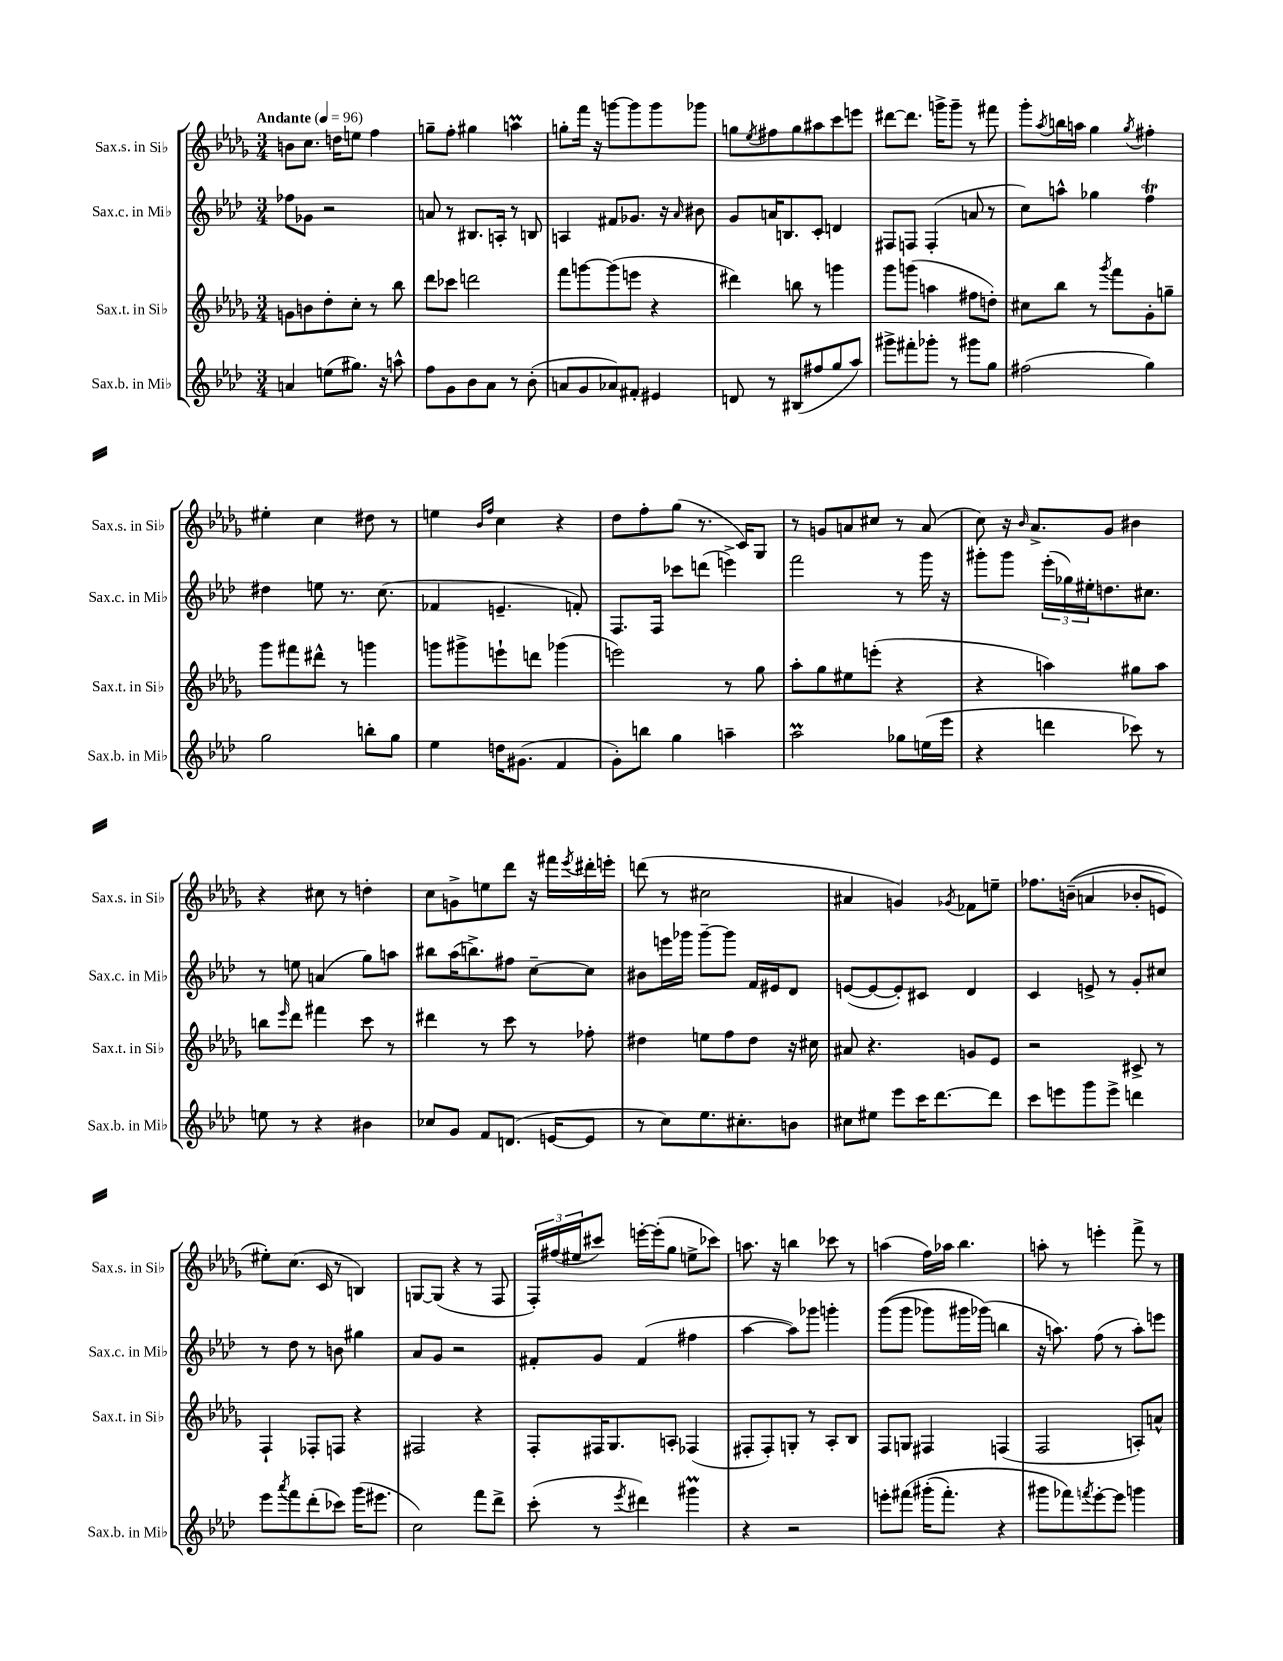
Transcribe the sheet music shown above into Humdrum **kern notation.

**kern	**kern	**kern	**kern
*staff4	*staff3	*staff2	*staff1
*clefG2	*clefG2	*clefG2	*clefG2
*k[b-e-a-d-]	*k[b-e-a-d-g-]	*k[b-e-a-d-]	*k[b-e-a-d-g-]
*M3/4	*M3/4	*M3/4	*M3/4
*MM96	*MM96	*MM96	*MM96
4a/	8g\L	8ff-\L	8b\L
.	8b\	8g-\J	8.cc\J
(8ee\L	8dd-'\	2r	.
.	.	.	16dd\LK
8.gg#\J)	8cc'\J	.	8ee\J
.	8r	.	4ff\
16r	.	.	.
8aa^^\	8bb-\	.	.
=	=	=	=
8ff\L	8ddd-\L	8a/	8gg~\L
8g\	8ccc-\J	8r	8ff'\J
8b-\	2ddd\	8.B#/L	4gg#\
8a-\J	.	.	.
.	.	16A'/Jk	.
8r	.	8r	4aa\
(8b-'\	.	8B/	.
=	=	=	=
8a/L	8fff\L	4A/	8gg'\L
8g/	[8ggg\	.	16fff\Jk
.	.	.	16r
8a-/)	(8ggg\]	8f#/L	[8ggg\L
8f#'/J	8eee\J	8.g-/J	8ggg\]
4e#/	4r	.	8ggg\
.	.	16r	.
.	.	16qqa-/	.
.	.	8b#\	8ggg-\J
=	=	=	=
8d/	4ddd#\)	8g/L	8gg\L
.	.	.	8qee-/
8r	.	16a/K	8ff#\
.	.	8.B/	.
(8B#/L	8bb\	.	8gg\
8ff#/	8r	8c'/J	8aa#\
8gg/	4ggg\	4d/	8ccc\
8aa-/J)	.	.	8eee\J
=	=	=	=
8ggg#^\L	8ggg-\L	8F#/L	[8ddd#\L
8fff#'\	(8ggg\J	8F/J	8.ddd#\]J
8ggg-'\J	4aa\	(4F'/	.
.	.	.	16ggg^\LK
8r	.	.	8ggg~\J
8ggg#\L	8ff#\L	8a/	8r
8gg\J	8dd'\J)	8r	8fff#\
=	=	=	=
(2ff#\	8cc#\L	8cc\L)	8ggg-'\L
.	.	.	8qaa-/
.	8bb-\J	8aa^^\J	16bb\L
.	.	.	16aa\JJ
.	8r	4gg-\	4gg-\
.	8qggg-/	.	.
.	8fff\L	.	.
.	.	.	8qgg-/
4gg\)	8g-'\	4ff\	4ff#'\
.	8gg~\J	.	.
=	=	=	=
2gg\	8ggg-\L	4dd#\	4ee#'\
.	8fff#\	.	.
.	8ddd#^^\J	8ee\	4cc\
.	8r	8.r	.
8bb'\L	4ggg\	.	8dd#\
.	.	(8.cc\	.
8gg\J	.	.	8r
=	=	=	=
4ee-\	8ggg\L	4f-/	4ee\
.	8ggg#^\	.	.
.	.	.	16qqb-/LL
.	.	.	16qqff/JJ
16dd\LK	8eee`\	4.e~/	4cc\
(8.g#\J	.	.	.
.	8ddd\J	.	.
4f/	(4ggg-\	.	4r
.	.	8f'/)	.
=	=	=	=
8g'\L)	2eee\)	8.F/L	8dd-\L
8bb\J	.	.	8ff'\
.	.	16F/Jk	.
4gg\	.	8ccc-\L	(8gg-\J
.	.	(8ddd\J	8.r
4aa~\	8r	4eee^\)	.
.	.	.	16c/LK)
.	8gg-\	.	8G-/J
=	=	=	=
2aa-\	8aa-'\L	2fff\	8r
.	8gg-\	.	8g/L
.	8ee#\	.	8a/
.	(8eee'\J	.	8cc#/J
8gg-\L	4r	8r	8r
(16ee\L	.	16ggg\	(8a/
16eee-\JJ	.	16r	.
=	=	=	=
4r	4r	8ggg#'\L	8cc\)
.	.	8ggg#\J	16r
.	.	.	16qqb-/
.	.	.	8.a-^/L
4ddd\	4aa\)	(24eee-'\LL	.
.	.	24gg-\)	.
.	.	24ee#'\J	.
.	.	8.dd\	8g-/J
8ccc-\)	8gg#\L	.	4b#\
.	.	8.cc#\J	.
8r	8aa\J	.	.
=	=	=	=
8ee\	8bb\L	8r	4r
.	16qqeee-/	.	.
8r	8ddd-\J	8ee\	.
4r	4fff#\	(4a/	8cc#\
.	.	.	8r
4b#\	8ccc\	8gg\L)	4dd'\
.	8r	8aa\J	.
=	=	=	=
8cc-/L	4ddd#\	8bb#\L	8cc\L
8g/J	.	(16aa-\K	8g^\
.	.	8.bb^\)	.
8f/L	8r	.	8ee\
(8.d/J	8ccc\	8ff#\J	8ddd-\J
.	8r	[8cc~\L	16r
[16e/LK	.	.	16fff#\LL
.	.	.	8qeee-/
8e/]J	8ff-'\	8cc\]J	16ddd#'\
.	.	.	16eee'\JJ
=	=	=	=
8r	4dd#\	8b#\L	(8ddd\
8cc\L)	.	16eee\L	8r
.	.	16ggg-\JJ	.
8.ee-\	8ee\L	[8ggg-~\L	2cc#\
.	8ff\	8ggg-\]J	.
8.cc#'\	.	.	.
.	8dd#\J	16f/LL	.
.	.	16e#/J	.
8b\J	16r	8d-/J	.
.	16cc#\	.	.
=	=	=	=
8cc#\L	8a#/	([8e/L	4a#/
8ee#\J	4.r	8e/_	.
8eee-\L	.	8e'/])	4g/)
16ccc\K	.	8c#/J	.
[8.ddd-\	.	.	.
.	.	.	8qg-/
.	8g/L	4d-/	8f-\L
8ddd-\]J	8e-/J	.	8ee~\J
=	=	=	=
8ccc\L	2r	4c/	8.ff-\L
8eee\	.	.	.
.	.	.	&((16b~\Jk
8ggg\	.	8e^/	4a/
8eee^\J	.	8r	.
4ddd\	8c#^/	8g'/L	8b-'/L
.	8r	8cc#/J	8e/J)
=	=	=	=
8eee-\L	4F`/	8r	8ee#'\L&)
8qaaa-/	.	.	.
8fff\	.	8dd-\	(8.cc\J
(8ddd-'\	8F-'/L	8r	.
.	.	.	16c/
8ccc-\J)	8F/J	8b\	8r
(16ggg\LK	4r	4gg#\	4B/)
8.eee#\J	.	.	.
=	=	=	=
2cc\)	2F#/	8a-/L	[8G/L
.	.	8g/J	(8G/]J
.	.	2r	4r
8fff\L	4r	.	8r
8ddd-^\J	.	.	8F/
=	=	=	=
(8ccc'\	8F'/L	8f#'/L	24F'/LL)
.	.	.	(24ff#/
.	.	.	24ee#/J
8r	16F#/K	8g/J	8ccc#/J)
.	8.G-/	.	.
8qeee-/	.	.	.
4ddd#\)	.	(4f#/	[16eee'\LL
.	.	.	(16eee'\]J
.	8A'/J	.	8gg-\J
4ggg#\	(4F-/	4ff#\	8ee^\L
.	.	.	8ccc-\J)
=	=	=	=
4r	8F#'/L	[4aa-\	8.aa\
.	8F#'/)	.	.
.	.	.	16r
2r	8G'/J	8aa-\]L)	4bb\
.	8r	8ggg-\J	.
.	8A-'/L	4ggg'\	8ccc-\
.	8B-/J	.	8r
=	=	=	=
8eee'\L	8F/L	&((8ggg\L	(4aa\
&(8fff#\J	8G/J	8ggg\J	.
(16ggg#'\LK	4F#/	8ggg-\L)	16ff\LL)
8.fff#'\J)	.	.	16aa-\JJ
.	.	16ggg#\L	4.bb-\
.	.	(16ggg-\JJ&)	.
4r	(4F/	4bb\	.
=	=	=	=
8ggg#\L	2F/	16r	8aa'\
.	.	8.aa\)	.
8fff-\&)	.	.	8r
8qfff/	.	.	.
[8eee-'\	.	(8ff\	4eee'\
8eee-\]J	.	8r	.
4ggg\	8A'/L)	8aa'\L)	8fff^\
.	8a^^/J	8eee\J	8r
==	==	==	==
*-	*-	*-	*-
